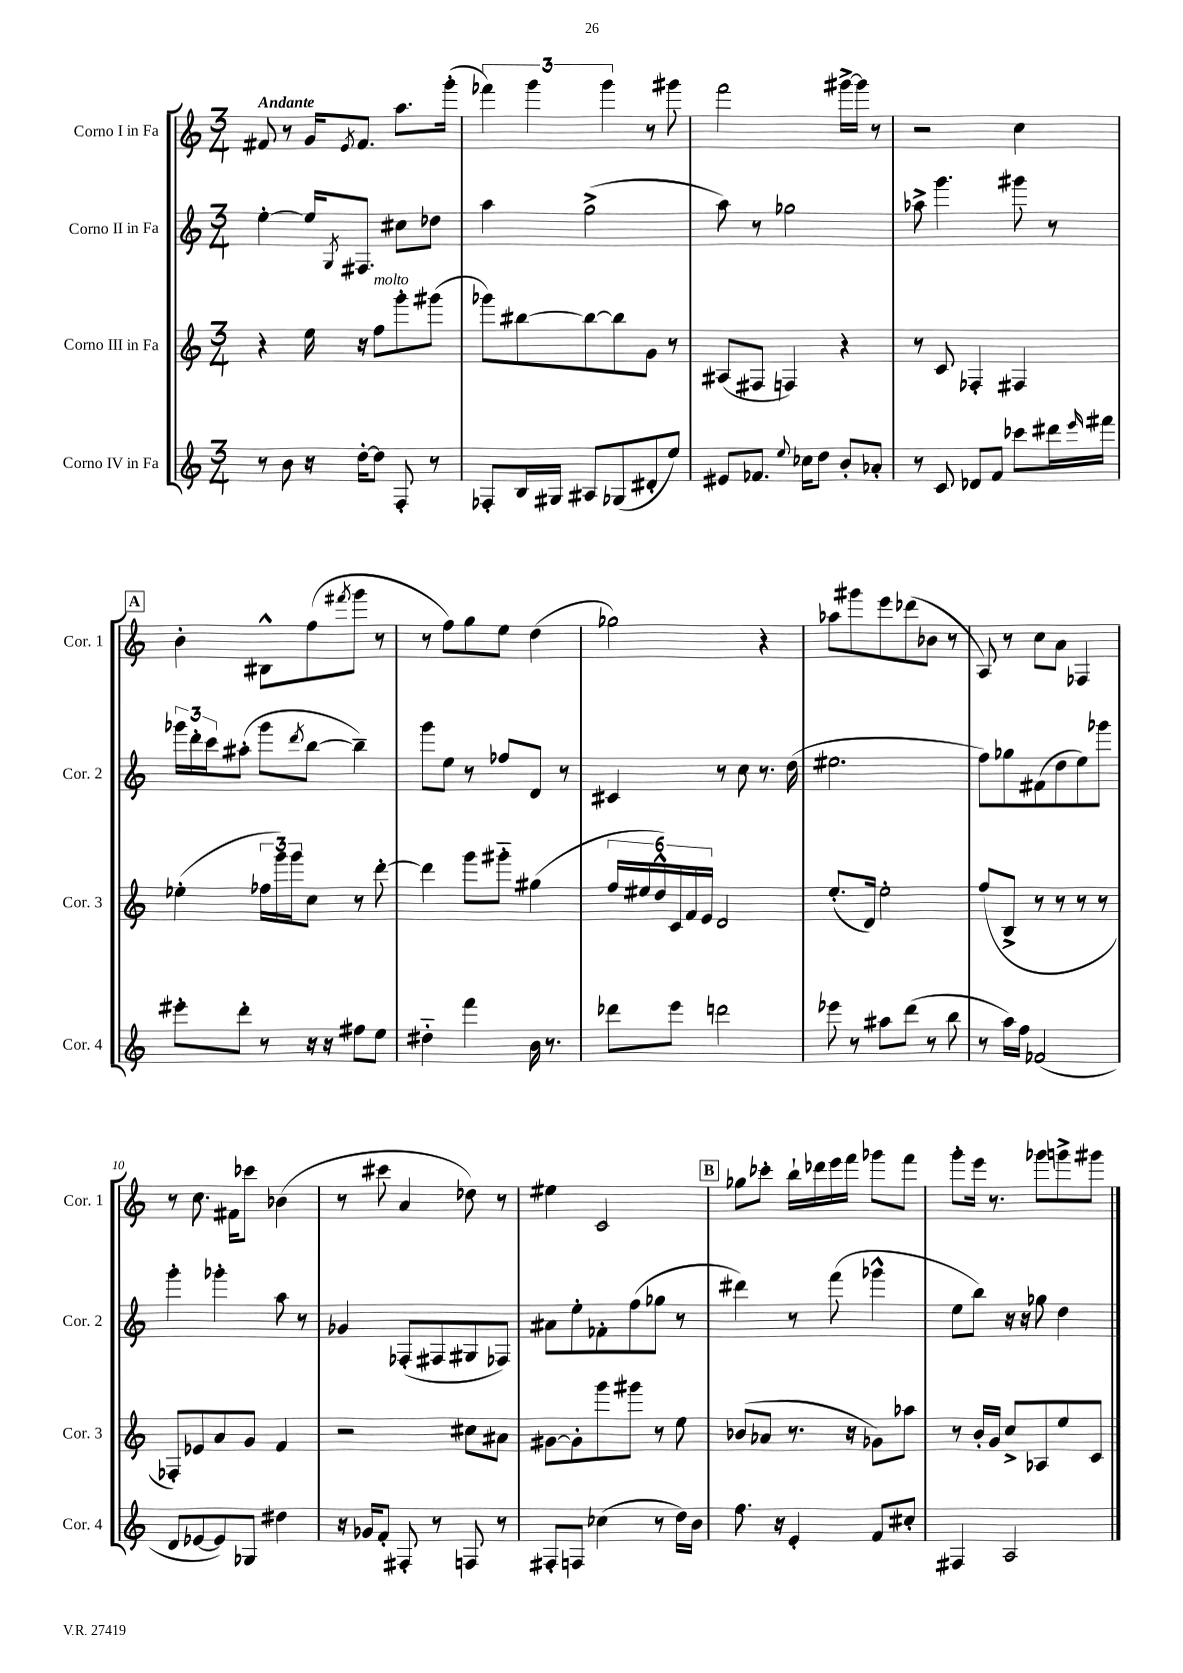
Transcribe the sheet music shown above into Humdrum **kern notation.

**kern	**kern	**kern	**kern
*staff4	*staff3	*staff2	*staff1
*clefG2	*clefG2	*clefG2	*clefG2
*k[]	*k[]	*k[]	*k[]
*M3/4	*M3/4	*M3/4	*M3/4
8r	4r	[4ee'\	8f#/
8b\	.	.	8r
16r	16ee\	16ee/]LK	16g/LK
.	.	8qG/	8qe/
[16dd'\LK	16r	8.F#/J	8.f#/J
8dd\]J	8ff\L	.	.
8F'/	8ggg'\	8cc#\L	8.aa\L
8r	(8ggg#\J	8dd-\J	.
.	.	.	(16ggg'\Jk
=	=	=	=
8F-'/L	8ggg-\L)	4aa\	6fff-\)
16B/L	[8bb#\	.	.
.	.	.	6ggg\
16G#/JJ	.	.	.
8A#/L	8bb#\_	(2gg^\	.
.	.	.	6ggg\
(8G-/	8bb#\]	.	.
8d#'/	8g\J	.	8r
8ee/J)	8r	.	8ggg#\
=	=	=	=
8e#/L	(8A#/L	8aa\)	2fff\
8.f-/J	8F#/J	8r	.
.	4F/)	2gg-\	.
8qqee/	.	.	.
16cc-\LK	.	.	.
8dd\J	.	.	.
8b'/L	4r	.	[16ggg#^\LL
.	.	.	16ggg#\]JJ
8a-'/J	.	.	8r
=	=	=	=
8r	8r	8aa-^\	2r
8c/	8c/	4.ggg\	.
8d-/L	4F-'/	.	.
8f/J	.	.	.
8ccc-\L	4F#/	8ggg#\	4cc\
16ddd#\L	.	8r	.
16qqeee/	.	.	.
16fff#\JJ	.	.	.
=	=	=	=
8eee#'\L	(4ee-'\	24ggg-\LL	4b'\
.	.	24ddd'\	.
.	.	24ccc\J	.
8ddd'\J	.	(8aa#'\J	.
8r	24ff-\LL	8ggg-\L	8B#^^\L
.	24ggg\)	.	.
.	24ggg\J	.	.
.	.	8qddd/	.
16r	8cc\J	[8bb\J	(8ff\
16r	.	.	.
.	.	.	8qfff#/
8ff#\L	8r	4bb~\])	8ggg\J
8ee\J	[8ddd'\	.	8r
=	=	=	=
4dd#'~\	4ddd\]	8ggg\L	8r
.	.	8ee\J	8ff\L)
4fff\	8ggg\L	8r	8gg\
.	8ggg#'~\J	8ff-/L	8ee\J
16b\	(4gg#\	8d/J	(4dd\
8.r	.	.	.
.	.	8r	.
=	=	=	=
8ddd-\L	24ff/LL	4c#/	2gg-\)
.	24ee#/	.	.
.	24dd^^/)	.	.
8eee\J	24c/	.	.
.	24f/	.	.
.	24e/JJ	.	.
2ddd\	2d/	8r	.
.	.	8cc\	.
.	.	8.r	4r
.	.	(16dd\	.
=	=	=	=
8eee-\	(8.ee'/L	2.ee#\	8aa-\L
8r	.	.	8ggg#\
.	16d/Jk)	.	.
8aa#\L	2ee'\	.	8eee\
(8ddd\J	.	.	(8ddd-\
8r	.	.	8b-\J
8bb\	.	.	8r
=	=	=	=
8r	(8ff/L	8ff\L)	8A/)
16aa\LL)	8B^/J	8gg-\	8r
16ff\JJ	.	.	.
(2f-/	8r	(8f#\	8cc\L
.	8r	8dd\	8a\J
.	8r	8ee\)	4F-/
.	8r	8ggg-\J	.
=	=	=	=
8d/L	8F-'/L)	4ggg'\	8r
[8e-/	8e-/	.	8.cc\
8e-/])	8a/	4ggg-'\	.
.	.	.	16f#\LK
8G-/J	8g/J	.	8ccc-\J
4dd#\	4f/	8aa\	(4b-\
.	.	8r	.
=	=	=	=
16r	2r	4g-/	8r
16g-/LK	.	.	.
8f'/J	.	.	8ccc#\
8F#'/	.	(8F-'/L	4a/
8r	.	8F#/	.
8F/	8cc#\L	8G#/	8dd-\)
8r	8a#\J	8F-/J)	8r
=	=	=	=
8F#'/L	[8g#\L	8a#\L	4ee#\
8F/J	8g#'\]	8ee'\	.
(4cc-\	8ggg\	8f-'\	2c/
.	8ggg#\J	(8ff\	.
8r	8r	8gg-\J	.
16dd\LL)	8ee\	8r	.
16b\JJ	.	.	.
=	=	=	=
8.ff\	(8b-/L	4ddd#\)	8gg-\L
.	8a-/J	.	8ccc-'\J
16r	.	.	.
4e'/	8.r	8r	16bb`\LL
.	.	.	16ddd-\
.	.	(8fff\	16eee\
.	16r	.	16fff\JJ
8f/L	8g-\L)	4ggg-^^\	8ggg-\L
8cc#'/J	8aa-\J	.	8fff\J
=	=	=	=
4F#/	8r	8ee\L	8ggg'\L
.	16b'/LL	8bb\J)	16eee\Jk
.	16g/JJ	.	8.r
2A/	8cc^/L	16r	.
.	.	16r	.
.	8A-/	8gg-\	8ggg-\L
.	8ee/	4dd\	8ggg^\
.	8c/J	.	8ggg#\J
==	==	==	==
*-	*-	*-	*-
